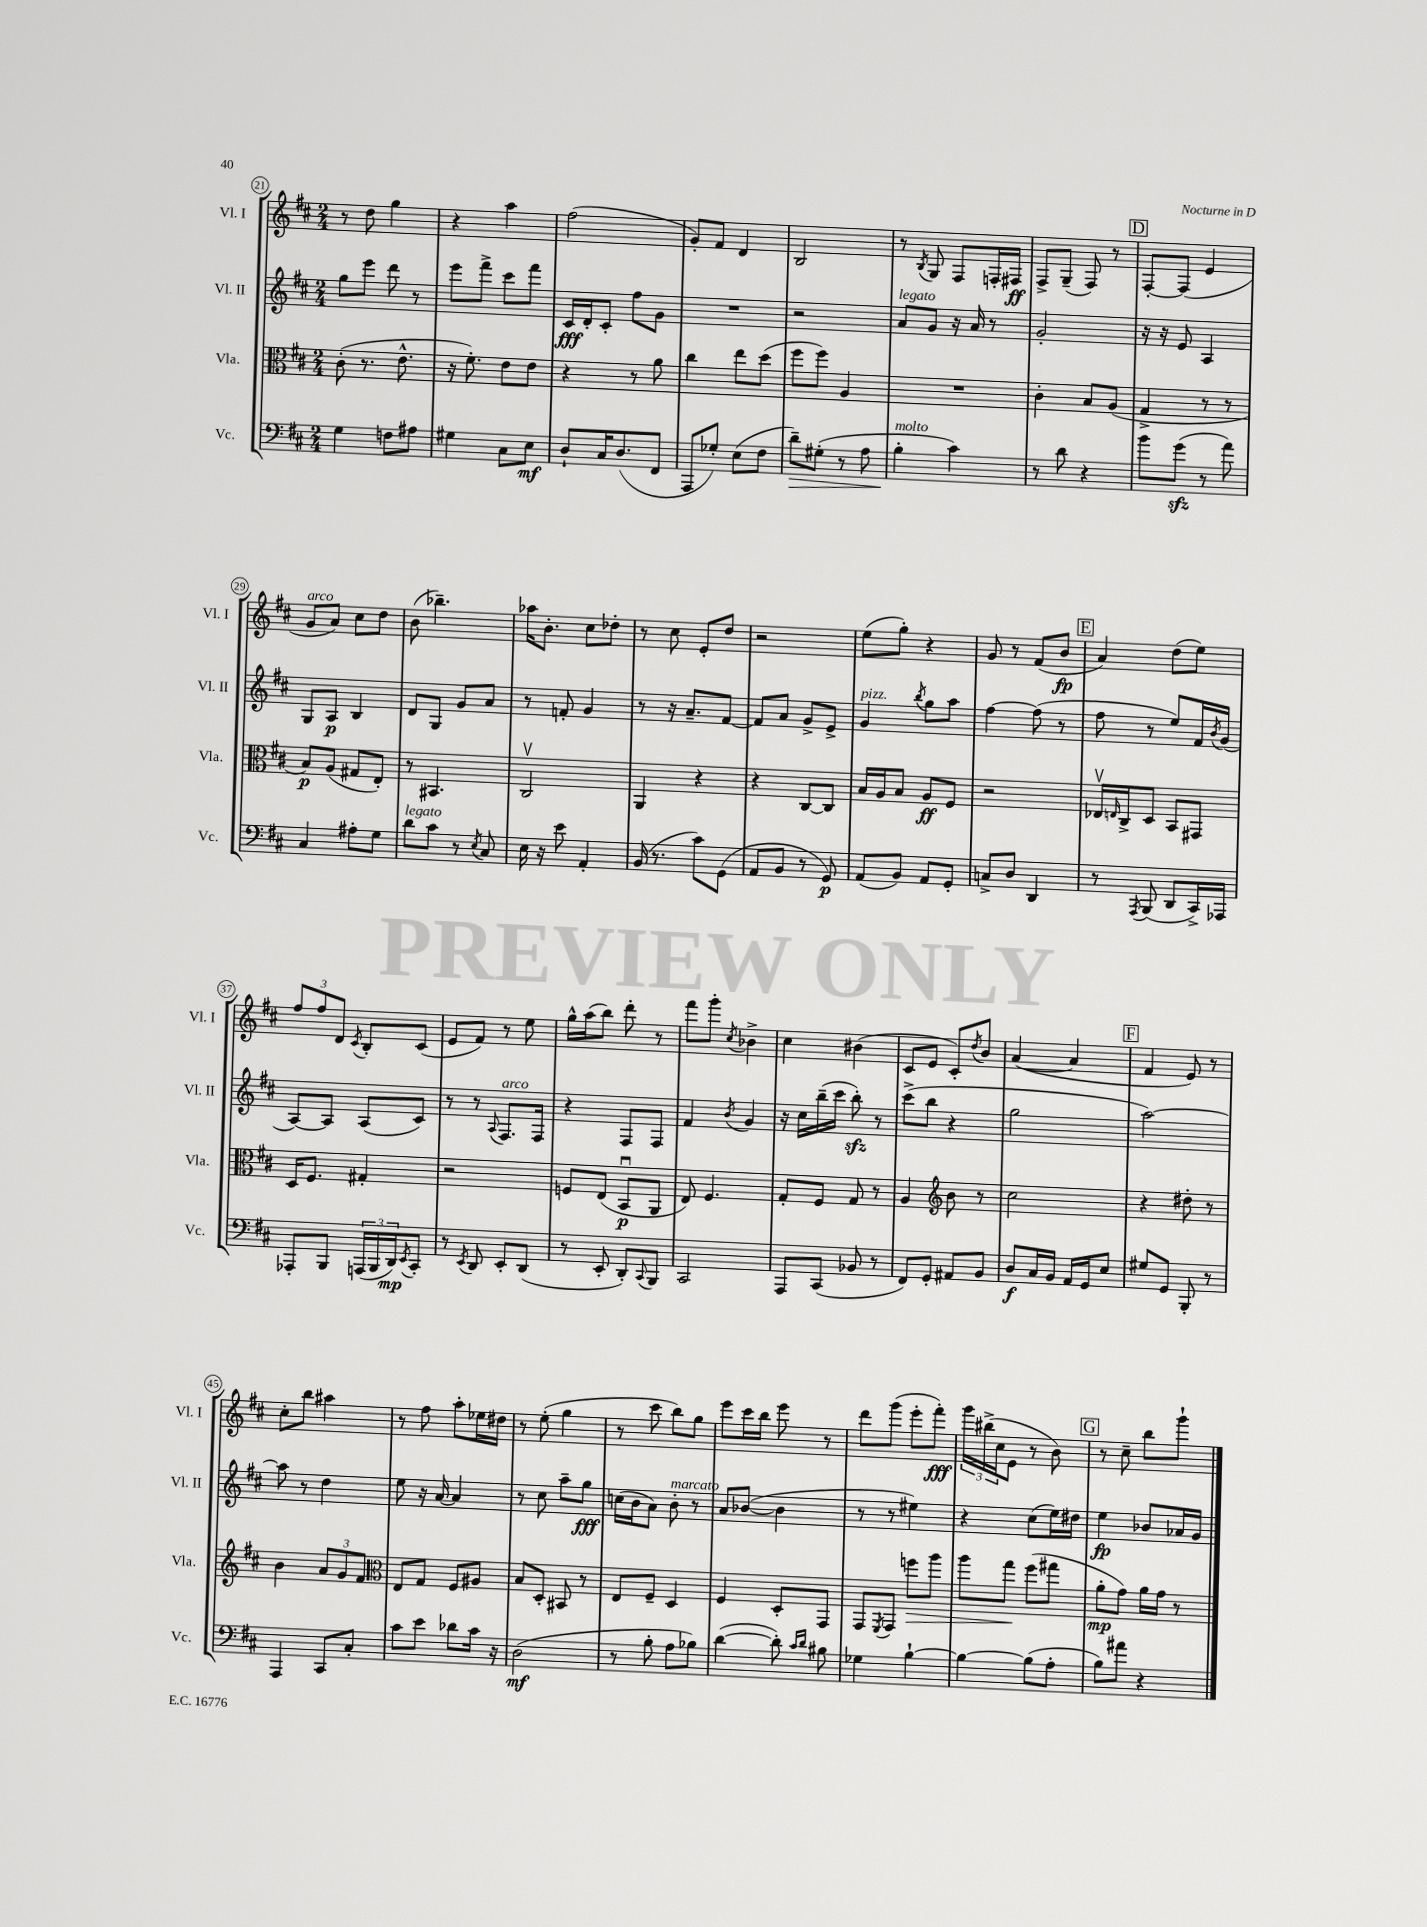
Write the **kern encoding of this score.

**kern	**kern	**kern	**kern
*staff4	*staff3	*staff2	*staff1
*clefF4	*clefC3	*clefG2	*clefG2
*k[f#c#]	*k[f#c#]	*k[f#c#]	*k[f#c#]
*M2/4	*M2/4	*M2/4	*M2/4
4G\	(8c#'\	8gg\L	8r
.	8.r	8eee\J	8dd\
8F\L	.	8ddd\	4gg\
.	8.e^^\	.	.
8A#\J	.	8r	.
=	=	=	=
4G#\	16r	8eee\L	4r
.	8.f#'\)	.	.
.	.	8fff#^\J	.
8C#\L	8e\L	8ccc#\L	4aa\
8E\J	8e\J	8fff#\J	.
=	=	=	=
8D`/L	4r	16c#/LL	(2ff#\
.	.	16d'/J	.
16C#/K	.	8c#'/J	.
(8.D/	.	.	.
.	8r	8ff#\L	.
8FF#/J	8a\	8g\J	.
=	=	=	=
8AAA/L	4cc#\	2r	8g'/L)
8G-'/J)	.	.	8f#/J
(8E\L	8ee\L	.	4d/
8F#\J	(8dd\J	.	.
=	=	=	=
8d~\L)	8ff#\L	2r	2B/
(8G#'\J	8ff#\J)	.	.
8r	4A/	.	.
8A\	.	.	.
=	=	=	=
4B'\	2r	8a/L	8r
.	.	.	8qB/
.	.	8g/J	8G/
4c#\)	.	16r	8F#/L
.	.	16a/	.
.	.	8r	16F'/L
.	.	.	16F#/JJ
=	=	=	=
8r	4c#'\	2g'/	8F#^/L
8d\	.	.	(8G~/J
4r	8B/L	.	8F#/)
.	(8A/J	.	8r
=	=	=	=
8b\L	4G^/	16r	[8F#'/L
.	.	16r	.
(8g\J	.	8e/	(8F#/]J
8r	8r	4A/	4e/
8a\)	8r	.	.
=	=	=	=
4C#/	8B/L)	8G/L	8g/L
.	(8A/J	8A/J	8a/J)
8A#'\L	8G#/L	4B/	8cc#\L
8G\J	8E'/J)	.	8dd\J
=	=	=	=
8d\L	8r	8d/L	(8b\
8c#\J	4.BB#/	8G/J	4.bb-~\)
8r	.	8g/L	.
8qE/	.	.	.
8C#/	.	8a/J	.
=	=	=	=
16E\	2C#v/	8r	16aa-\LK
16r	.	.	8.b'\J
8e\	.	8f'/	.
4AA'/	.	4g/	8cc#\L
.	.	.	8dd-'\J
=	=	=	=
(16BB/	4AA/	8r	8r
8.r	.	.	.
.	.	16r	8cc#\
.	.	8.a~/L	.
8c#\L)	4r	.	8e'/L
(8GG\J	.	[8f#/J	8dd/J
=	=	=	=
8AA/L	4r	8f#/]L	2r
8BB/J	.	8a/J	.
8r	[8C#/L	8g^/L	.
8GG/)	8C#/]J	8e^/J	.
=	=	=	=
(8AA/L	16B/LL	4g/	(8ee\L
.	16A/J	.	.
8BB/J)	8B/J	.	8gg'\J)
.	.	8qbb/	.
8AA/L	8A/L	8gg\L	4r
8GG'/J	8F#/J	8aa\J	.
=	=	=	=
8C^/L	2r	[4ff#\	8g/
8D/J	.	.	8r
4DD/	.	(8ff#\]	(8f#/L
.	.	8r	8b/J
=	=	=	=
8r	16E-v/LL	8ff#\	4a/)
.	16qqE/	.	.
.	16C#^/J	.	.
8qAAA/	.	.	.
(8BBB/	8D/J	8r	.
8DD/L	8BB/L	8ee/L)	(8dd\L
16CC#^/L)	8GG#/J	16f#/L	8ee\J)
.	.	8qb/	.
16AAA-/JJ	.	(16g/JJ	.
=	=	=	=
8AAA-'/L	16D/LK	[8A/L)	12ff#/L
.	8.F#/J	.	.
.	.	.	12ff#/
8BBB/J	.	8A/]J	.
.	.	.	12d/J
.	.	.	8qc#/
(24AAA/LL	4G#'/	(8A/L	8B'/L
24BBB/	.	.	.
24DD/J)	.	.	.
8qEE/	.	.	.
8CC#'/J	.	8c#/J)	(8c#/J
=	=	=	=
8r	2r	8r	8e/L
8qEE/	.	.	.
8DD/	.	8r	8f#/J)
.	.	8qqA/	.
8EE'/L	.	8.F#/L	8r
(8DD/J	.	.	8ee\
.	.	16F#/Jk	.
=	=	=	=
8r	8F/L	4r	16gg^^\LL
.	.	.	(16aa\J
8EE'/	(8E/J	.	8bb\J)
8DD'/L)	8BBu/L	8F#/L	8ddd'\
8qqCC#/	.	.	.
8BBB/J	8AA/J	8F#/J	8r
=	=	=	=
2CC#/	8E/)	4f#/	8fff#\L
.	4.F#/	.	8ggg'\J
.	.	8qb/	8qcc#/
.	.	4g/	4b-^\
=	=	=	=
8AAA/L	8G'/L	16r	4cc#\
.	.	16cc#\LL	.
(8CC#/J	8F#/J	(16bb~\	.
.	.	16ccc#\JJ	.
8BB-/	8G/	8bb'\)	(4b#\
8r	8r	8r	.
=	=	=	=
8FF#/L)	4A/	(8ccc#^\L	8c#/L
8GG'/J	.	8bb\J	8e/J
*	*clefG2	*	*
8AA#/L	8b\	4r	8c#'/L)
.	.	.	8qdd/
8BB/J	8r	.	8b/J
=	=	=	=
8D/L	2cc#\	2gg\	([4a/
16C#/L	.	.	.
16BB/JJ	.	.	.
16AA/LL	.	.	4a/]
16GG/J	.	.	.
8E/J	.	.	.
=	=	=	=
8G#/L	4r	[2aa\)	4f#/
8GG/J	.	.	.
8BBB'/	8dd#'\	.	8e/)
8r	8r	.	8r
=	=	=	=
4AAA/	4b\	8aa\]	8cc#'\L
.	.	8r	8bb\J
8CC#/L	12a/L	4dd\	4aa#\
.	12g/	.	.
8C#'/J	.	.	.
.	12f#/J	.	.
=	=	=	=
*	*clefC3	*	*
8c#\L	8E/L	8ee\	8r
8e\J	8G/J	16r	8ff#\
.	.	[16a/	.
8d-\L	8F#/L	4a/]	8aa'\L
16c#\Jk	8A#/J	.	16ee-\L
16r	.	.	16dd#\JJ
=	=	=	=
(2D\	8B/L	8r	8r
.	8D'/J	8cc#\	(8ee'\
.	8BB#/	8aa~\L	4gg\
.	8r	8gg\J	.
=	=	=	=
8r	8E/L	(16cc\LL	8r
.	.	16b\J	.
8B'\	8F#~/J	8a\J)	8ccc#\
8A\L	4D/	8b'\	8bb\L)
8B-\J)	.	8r	8gg\J
=	=	=	=
([4d\	4F#/	8a/L	8eee\L
.	.	([8b-/J	16ccc#\L
.	.	.	16bb\JJ
8d'\])	8D'/L	4b-\]	8eee\
16qqc#/LL	.	.	.
16qqd/JJ	.	.	.
8B#\	8GG/J	.	8r
=	=	=	=
4G-\	8GG/L	8r	8ddd\L
.	8qFF#/	.	.
.	8GG/J	8r	(8ggg\J
[4B`\	8ff\L	4ee#\)	8eee'\L
.	8aa\J	.	8fff#'\J)
=	=	=	=
4B\_	8aa\L	4r	24ggg\LL
.	.	.	(24bb#^\
.	.	.	24cc#\J
.	8gg\J	.	8e\J
(8B\]L	(8ff#\L	(8cc#\L	8r
8A'\J	8gg#\J	16ee\L)	8b\)
.	.	16dd#\JJ	.
=	=	=	=
8B\L)	8a'\L	4ee\	8r
8a#\J	8g\J)	.	8cc#~\
4r	16a\LL	8b-/L	8bb\L
.	16g\JJ	.	.
.	8r	16a-/L	8ggg`\J
.	.	16g/JJ	.
==	==	==	==
*-	*-	*-	*-
